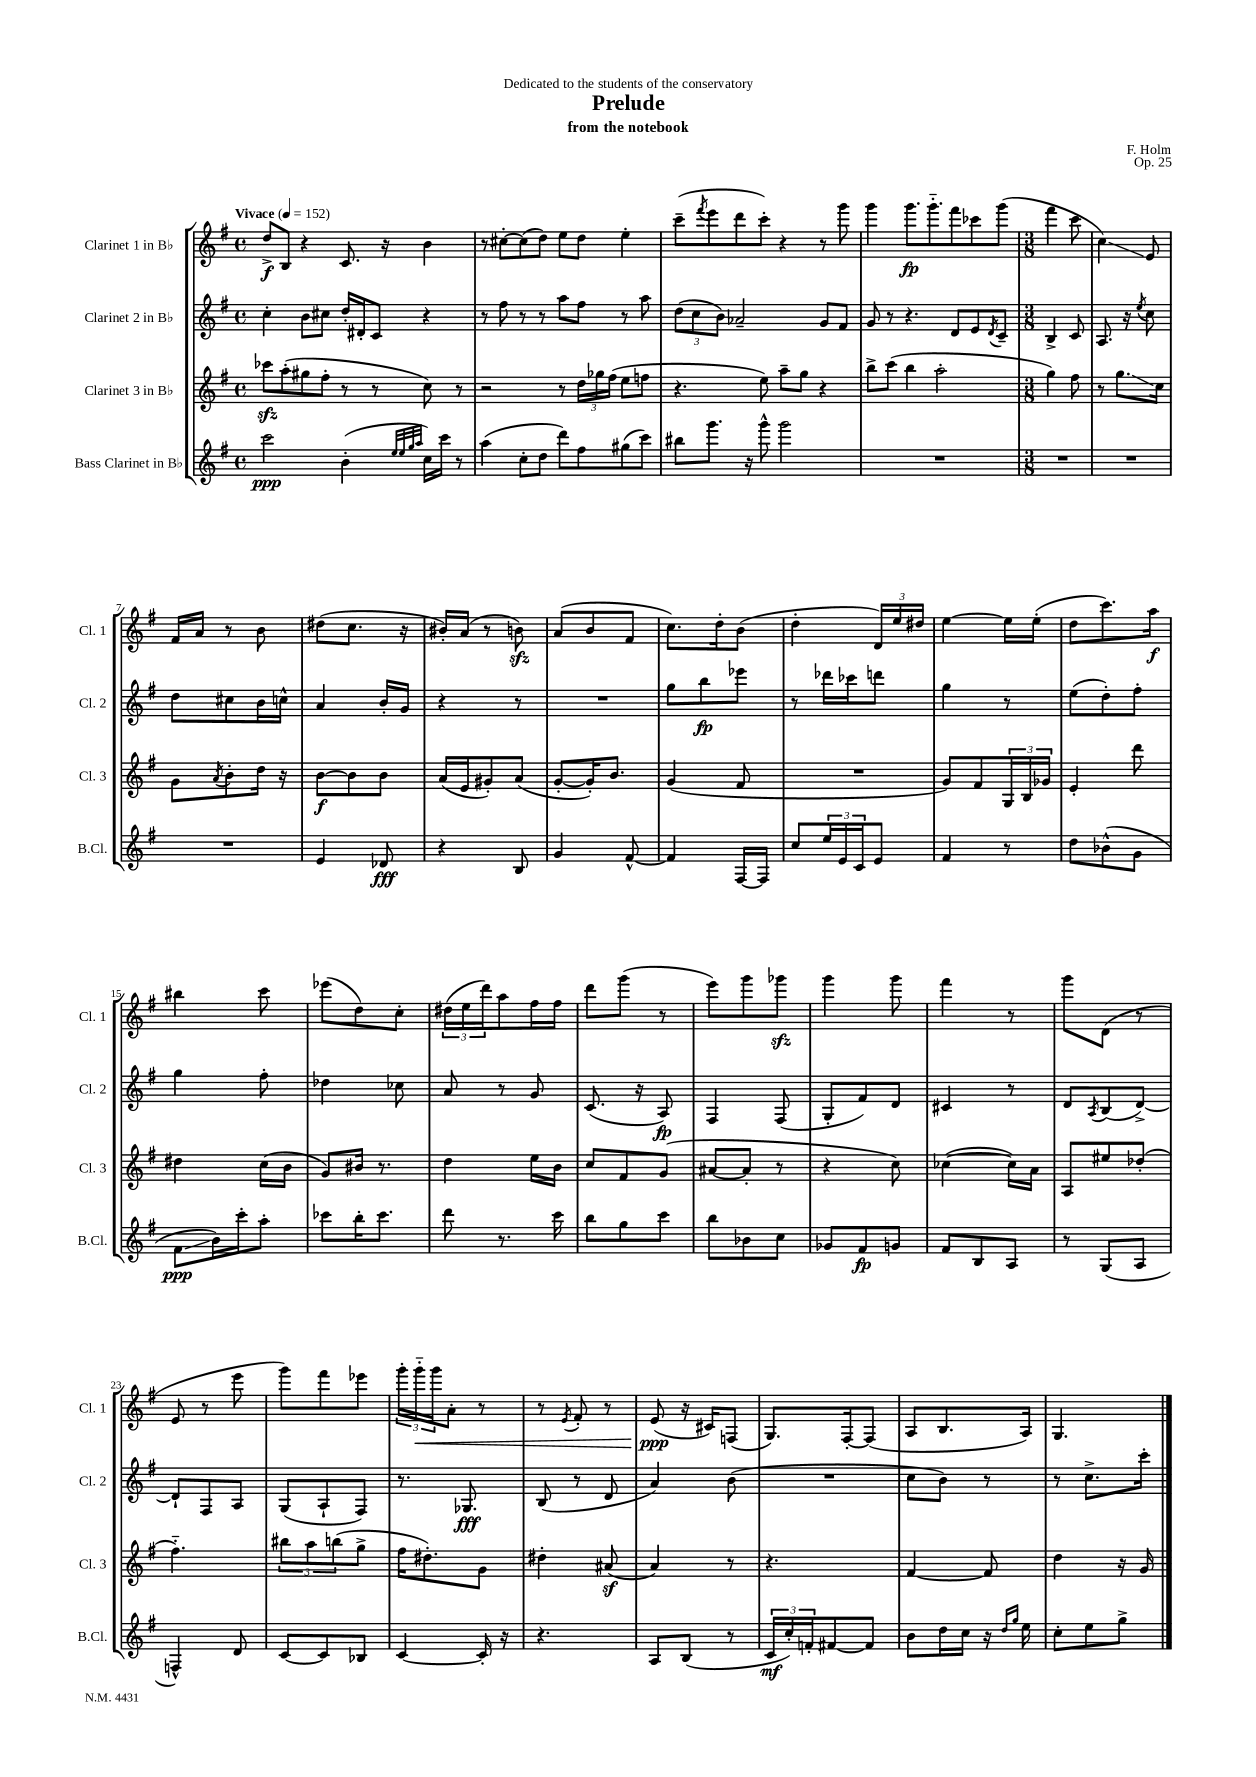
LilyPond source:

\header { title = "Prelude" composer = "F. Holm" subtitle = "from the notebook" dedication = "Dedicated to the students of the conservatory" opus = "Op. 25" }
<<
\new StaffGroup <<
\new Staff = "s0" \with { instrumentName = "Clarinet 1 in Bb" shortInstrumentName = "Cl. 1" } {
    \clef treble \key g \major \defaultTimeSignature \time 4/4 \tempo "Vivace" 4 = 152
    d''8->\f b8 r4 c'8. r16 b'4 |
    r8 cis''8~-. cis''8( d''8) e''8 d''8 e''4-. |
    c'''8--( \acciaccatura { fis'''8 } e'''8 d'''8 c'''8-.) r4 r8 g'''8 |
    g'''4 g'''8.\fp g'''8.-_ fis'''8 ces'''8 g'''8( |
    \numericTimeSignature \time 3/8 fis'''4 c'''8 |
    c''4\glissando) e'8 |
    fis'16 a'16 r8 b'8 |
    dis''8( c''8. r16 |
    bis'16-.) a'16( r8 b'8\sfz) |
    a'8( b'8 fis'8 |
    c''8.) d''16-. b'8( |
    d''4-. \tuplet 3/2 { d'16) e''16 dis''16 } |
    e''4~ e''16 e''16-.( |
    d''8 c'''8.) a''16\f |
    bis''4 c'''8 |
    ees'''8( d''8) c''8-. |
    \tuplet 3/2 { dis''16( e''16 d'''16) } a''8 fis''16 fis''16 |
    d'''8 g'''8( r8 |
    e'''8) g'''8 ges'''8\sfz |
    g'''4 g'''8 |
    fis'''4 r8 |
    g'''8 d'8( r8 |
    e'8 r8 e'''8 |
    g'''8) fis'''8 ees'''8 |
    \tuplet 3/2 { g'''16-. g'''16-_\< g'''16 } a'8-. r8 |
    r8 \acciaccatura { e'8 } fis'8-. r8 |
    e'8\ppp\!( r16 cis'16) f8( |
    g8.) fis16~-. fis8( |
    a8 b8. a16) |
    g4. \bar "|." |
}
\new Staff = "s1" \with { instrumentName = "Clarinet 2 in Bb" shortInstrumentName = "Cl. 2" } {
    \clef treble \key g \major \defaultTimeSignature \time 4/4
    c''4-. b'8 cis''8 d''16-. dis'16-. c'8 r4 |
    r8 fis''8 r8 r8 a''8 fis''8 r8 a''8 |
    \tuplet 3/2 { d''8( c''8 b'8) } aes'2-- g'8 fis'8 |
    g'8 r8 r4. d'8 e'8 \acciaccatura { d'8 } c'8-- |
    \numericTimeSignature \time 3/8 b4-> c'8 |
    a8. r16 \acciaccatura { e''8 } c''8 |
    d''8 cis''8 b'16 c''16-^ |
    a'4 b'16-. g'16 |
    r4 r8 |
    R4. |
    g''8 b''8\fp ees'''8 |
    r8 des'''16 ces'''16 d'''8 |
    g''4 r8 |
    e''8( d''8-.) fis''8-. |
    g''4 fis''8-. |
    des''4 ces''8 |
    a'8 r8 g'8 |
    c'8.( r16 a8\fp) |
    fis4 fis8( |
    g8-. fis'8) d'8 |
    cis'4 r8 |
    d'8 \acciaccatura { a8 } b8( d'8~->) |
    d'8-! fis8 a8 |
    g8( a8-! fis8) |
    r8. ges8.\fff |
    b8( r8 d'8 |
    a'4) b'8( |
    R4. |
    c''8 b'8) r8 |
    r8 c''8.-> c'''16-. \bar "|." |
}
\new Staff = "s2" \with { instrumentName = "Clarinet 3 in Bb" shortInstrumentName = "Cl. 3" } {
    \clef treble \key g \major \defaultTimeSignature \time 4/4
    ces'''8\sfz a''8-.( gis''8 fis''8-. r8 r8 c''8) r8 |
    r2 r8 \tuplet 3/2 { d''16 ges''16 fis''16( } e''8 f''8 |
    r4. e''8) a''8-- g''8 r4 |
    b''8-> c'''8( b''4 a''2-. |
    \numericTimeSignature \time 3/8 g''4) fis''8 |
    r8 g''8.\glissando c''16 |
    g'8 \acciaccatura { a'8 } b'8-. d''16 r16 |
    b'8~\f b'8 b'8 |
    a'16( e'16 gis'8-.) a'8( |
    g'8~-. g'16-.) b'8. |
    g'4( fis'8 |
    R4. |
    g'8) fis'8 \tuplet 3/2 { g16 b16 ges'16 } |
    e'4-. d'''8 |
    dis''4 c''16( b'16 |
    g'8) bis'16 r8. |
    d''4 e''16 b'16 |
    c''8 fis'8 g'8( |
    ais'8~ ais'8-. r8 |
    r4 c''8) |
    ces''4~( ces''16) a'16 |
    a8 eis''8 des''8-.( |
    fis''4.-_) |
    \tuplet 3/2 { bis''8 a''8 b''8( } g''8-> |
    fis''16 dis''8.-.) g'8 |
    dis''4-. ais'8\sf( |
    a'4) r8 |
    r4. |
    fis'4~ fis'8 |
    d''4 r16 g'16 \bar "|." |
}
\new Staff = "s3" \with { instrumentName = "Bass Clarinet in Bb" shortInstrumentName = "B.Cl." } {
    \clef treble \key g \major \defaultTimeSignature \time 4/4
    c'''2\ppp b'4-.( \grace { e''32 e''32 g''32 a''32 } c''16) c'''16 r8 |
    a''4( c''8-. d''8 d'''8) fis''8 gis''8( c'''8) |
    bis''8 g'''8. r16 g'''8-^ g'''2 |
    R1 |
    \numericTimeSignature \time 3/8 R4. |
    R4. |
    R4. |
    e'4 des'8\fff |
    r4 b8 |
    g'4 fis'8~-^ |
    fis'4 fis16~ fis16 |
    c''8 \tuplet 3/2 { e''16 e'16 c'16 } e'8 |
    fis'4 r8 |
    d''8 bes'8-^( g'8 |
    fis'8\glissando\ppp b'16) c'''16-. a''8-. |
    ces'''8 b''16-. ces'''8. |
    d'''8 r8. c'''16 |
    b''8 g''8 c'''8 |
    b''8 bes'8 c''8 |
    ges'8 fis'8\fp g'8 |
    fis'8 b8 a8 |
    r8 g8( a8 |
    f4-^) d'8 |
    c'8~ c'8 bes8 |
    c'4~ c'16-. r16 |
    r4. |
    a8 b8( r8 |
    \tuplet 3/2 { c'16\mf c''16-.) f'16-. } fis'8~ fis'8 |
    b'8 d''16 c''16 r16 \grace { d''16 g''16 } e''16 |
    c''8-. e''8 g''8-> \bar "|." |
}
>>
>>
